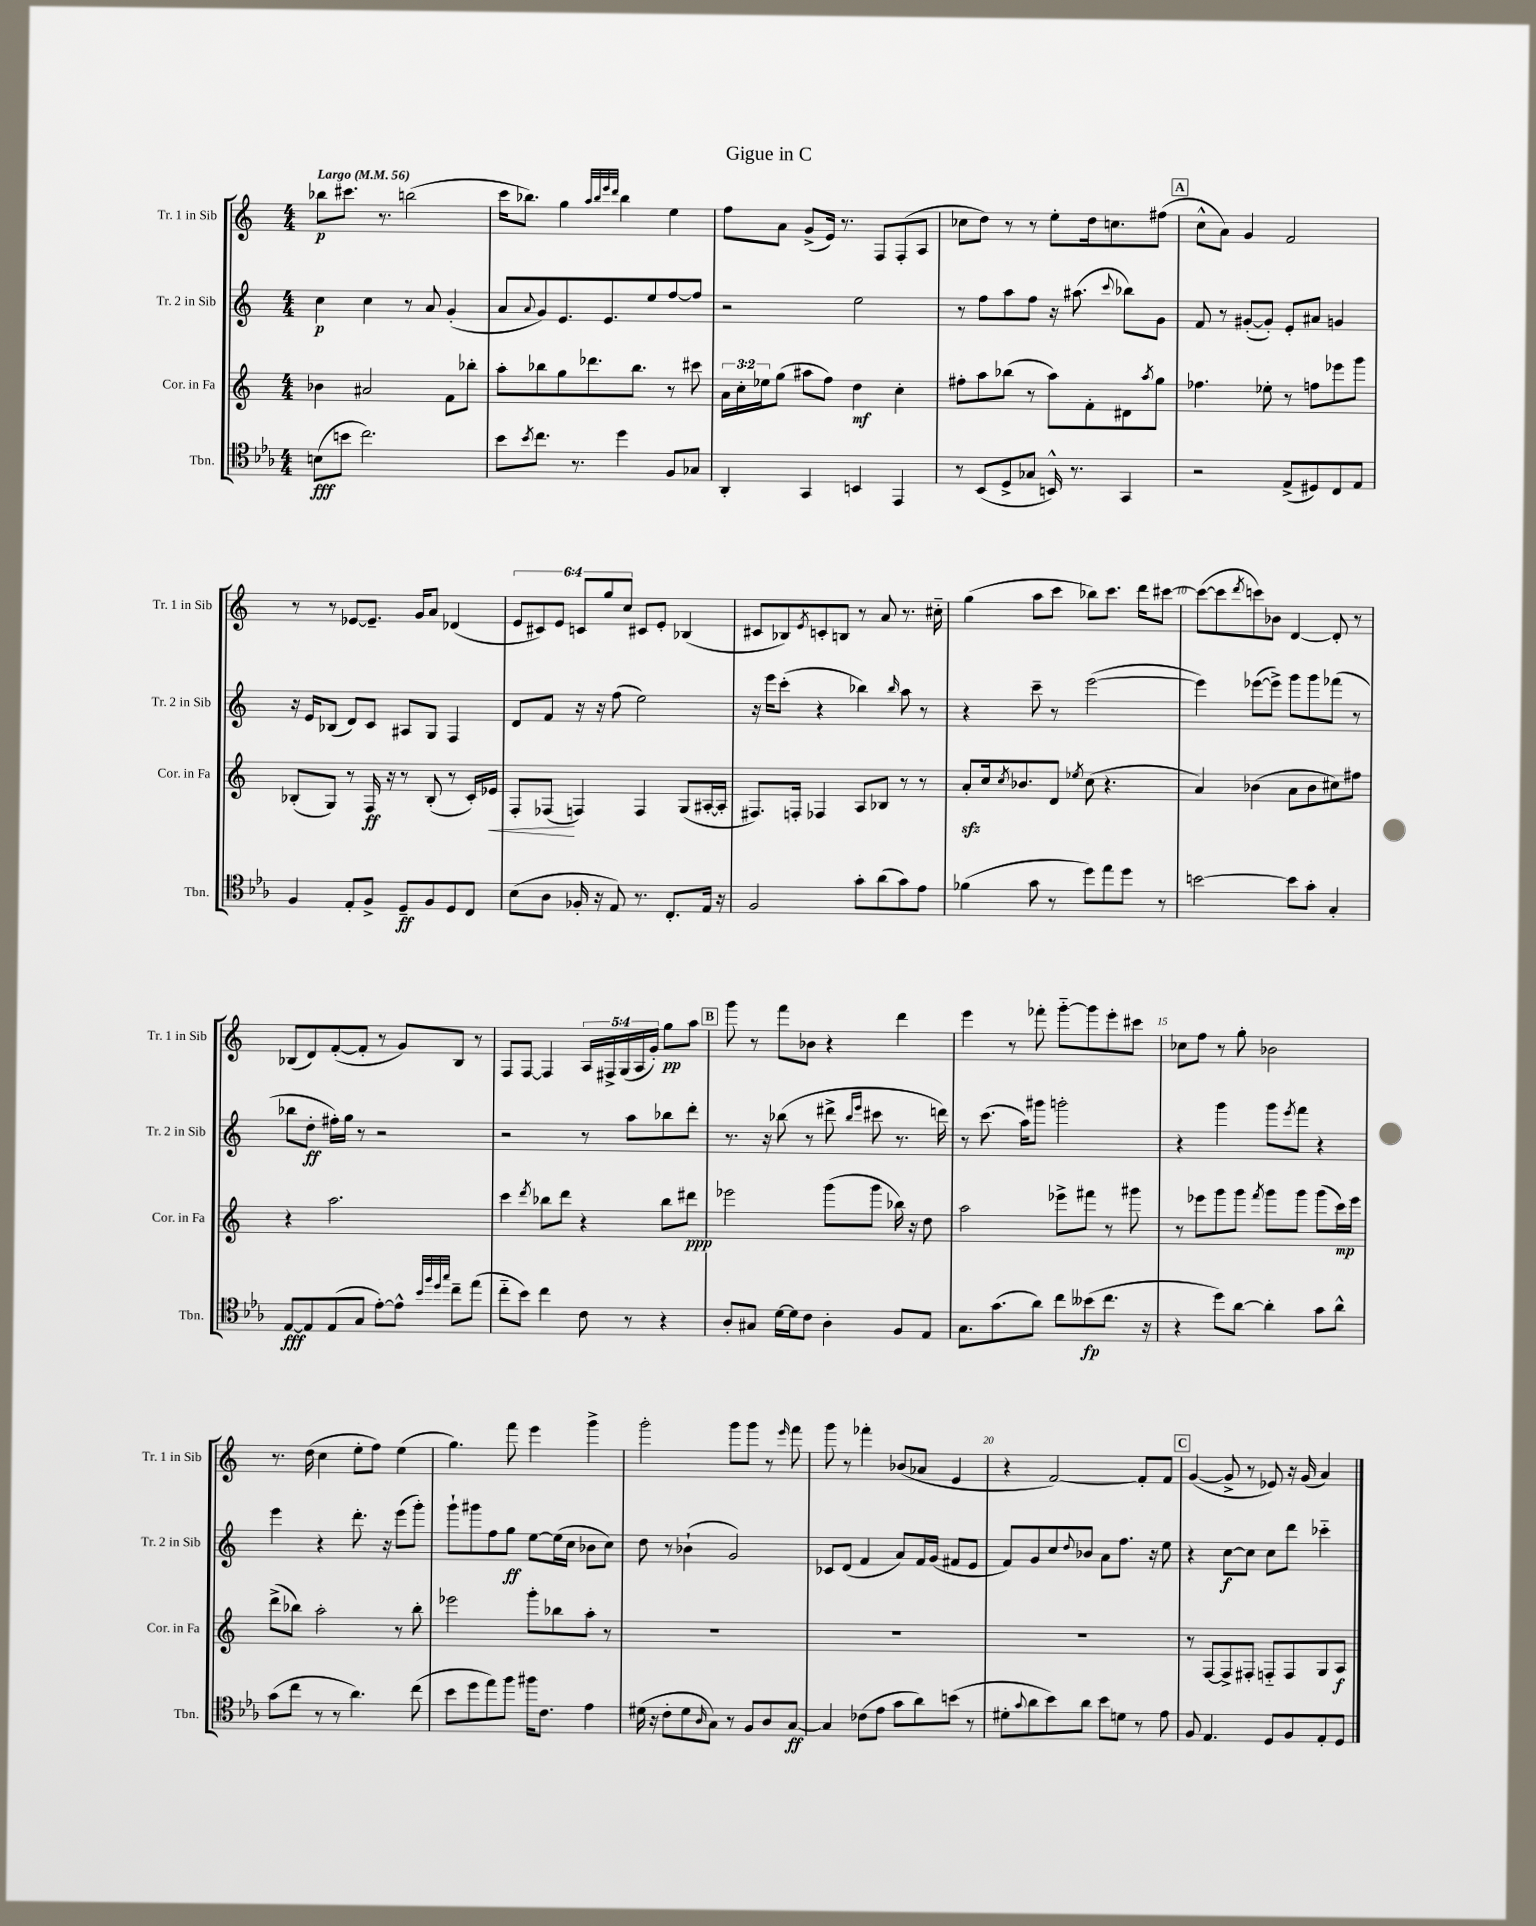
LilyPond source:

\header { title = "Gigue in C" }
<<
\new StaffGroup <<
\new Staff = "s0" \with { instrumentName = "Tr. 1 in Sib" shortInstrumentName = "Tr. 1 in Sib" } {
    \clef treble \key c \major \numericTimeSignature \time 4/4 \override Staff.TupletNumber.text = #tuplet-number::calc-fraction-text \tempo "Largo" 4 = 56
    bes''8\p cis'''8. r8. b''2( |
    c'''16 bes''8.) g''4 \grace { a''32 bes''32 e'''32 d'''32 } bes''4 e''4 |
    f''8 a'8 g'8->( e'16) r8. f8 f8-.( a8 |
    ces''8 d''8) r8 r8 e''8-. d''16 c''8. fis''8( |
    \mark \markup { \box "A" } c''8-^ a'8) g'4 f'2 |
    r8 r8 ees'8~ ees'8.-- g'16 a'8 des'4( |
    \tuplet 6/4 { e'8 cis'8) e'8 c'8 g''8 c''8 } cis'8 e'8-. bes4( |
    cis'8 bes8) \acciaccatura { e'8 } c'8-. b8 r8 a'8 r8. cis''16-_ |
    g''4( a''8 c'''8 bes''8) c'''8. d'''16 cis'''8~ |
    cis'''8~( cis'''8 \acciaccatura { d'''8 } c'''8) bes'8 d'4~ d'8-. r8 |
    bes8( d'8) f'8~-.( f'8-. r8 g'8) bes8 r8 |
    f8 f8~ f4 \tuplet 5/4 { a16 fis16-> g16( a16 g'16-.) } g''8\pp a''8 |
    \mark \markup { \box "B" } g'''8 r8 f'''8 bes'8 r4 d'''4 |
    e'''4 r8 fes'''8-. g'''8~-_ g'''8 e'''8-. cis'''8 |
    ces''8 f''8 r8 g''8-. bes'2 |
    r8. d''16( c''4 e''8-. f''8) e''4( |
    g''4.) f'''8 e'''4 g'''4-> |
    g'''2-. g'''8 g'''8 r8 \grace { e'''16 } f'''8 |
    g'''8 r8 fes'''4-. bes'8( aes'8 e'4 |
    r4 f'2~) f'8-. f'8 |
    \mark \markup { \box "C" } g'4~( g'8-> r8 ees'8) r16 g'16( a'4) \bar "|." |
}
\new Staff = "s1" \with { instrumentName = "Tr. 2 in Sib" shortInstrumentName = "Tr. 2 in Sib" } {
    \clef treble \key c \major \numericTimeSignature \time 4/4
    c''4\p c''4 r8 a'8 g'4-.( |
    a'8 \appoggiatura { a'8 } g'8) e'8. e'8. e''8 f''8~ f''8 |
    r2 e''2 |
    r8 f''8 a''8 f''8 r16 ais''8.( \appoggiatura { c'''8 } bes''8) g'8 |
    \mark \markup { \box "A" } f'8 r8 gis'8~-.( gis'8-.) e'8-. ais'8 g'4 |
    r16 e'16 bes8( d'8) c'8 ais8 g8 f4 |
    d'8 f'8 r16 r16 f''8( e''2) |
    r16 e'''16 c'''8-.( r4 bes''4) \grace { bes''16 } a''8 r8 |
    r4 c'''8-- r8 e'''2~( |
    e'''4) ees'''8~( ees'''8->) g'''8 g'''8 fes'''8( r8 |
    bes''8 d''8-.\ff fis''16-.) g''16 r8 r2 |
    r2 r8 a''8 bes''8 d'''8-. |
    \mark \markup { \box "B" } r8. r16 bes''8( r8 dis'''8-> \grace { bes''16 e'''16 } cis'''8 r8. d'''16) |
    r8 c'''8.( a''16) gis'''8 g'''2-. |
    r4 g'''4 g'''8 \acciaccatura { e'''8 } f'''8 r4 |
    e'''4 r4 d'''8.-. r16 e'''8( g'''8-.) |
    g'''8-! gis'''8 f''8 g''8\ff e''8~ e''16( c''16 bes'8 c''8) |
    d''8 r8 bes'4-!( g'2) |
    ces'8 d'8( f'4 a'8) f'16 g'16( fis'8 e'8 |
    f'8) g'8 c''8 \appoggiatura { d''8 } bes'8 a'8 f''8. r16 e''8 |
    \mark \markup { \box "C" } r4 c''8~\f c''8 c''8 d'''8 ces'''4-_ \bar "|." |
}
\new Staff = "s2" \with { instrumentName = "Cor. in Fa" shortInstrumentName = "Cor. in Fa" } {
    \clef treble \key c \major \numericTimeSignature \time 4/4 \override Staff.TupletNumber.text = #tuplet-number::calc-fraction-text
    bes'4 ais'2 f'8 bes''8-. |
    a''8-. bes''8 g''8 des'''8. bes''8. r8 cis'''8 |
    \tuplet 3/2 { a'16 c''16-. ees''16 } g''8( ais''8 f''8) d''4\mf c''4-. |
    fis''8-. a''8 bes''8( r8 a''8) f'8-. dis'8 \acciaccatura { a''8 } g''8 |
    \mark \markup { \box "A" } fes''4. ees''8-. r8 f''8 ees'''8 g'''8 |
    bes8-.( g8) r8 f16\ff r16 r8 bes8-.( r8 c'16-.) ees'16\< |
    f8-. fes8\!( f4) f4 g8( ais16~-. ais16-. |
    fis8.) f16-. fes4 a8 bes8 r8 r8 |
    a'8-.\sfz c''16 \acciaccatura { c''8 } bes'8. d'8 \acciaccatura { ees''8 } c''8( r4. |
    a'4) bes'4( a'8 bes'8 cis''8) fis''8 |
    r4 a''2. |
    c'''4 \acciaccatura { d'''8 } bes''8 d'''8 r4 bes''8 dis'''8\ppp |
    \mark \markup { \box "B" } ees'''2 g'''8( g'''8 bes''16) r16 d''8 |
    a''2 ees'''8-> fis'''8 r8 gis'''8 |
    r8 ees'''8 g'''8 g'''8 \acciaccatura { f'''8 } g'''8 g'''8 g'''8( c'''16\mp) ees'''16 |
    d'''8->( bes''8) a''2-. r8 bes''8-. |
    ees'''2 g'''8-. bes''8 a''8-. r8 |
    R1 |
    R1 |
    R1 |
    \mark \markup { \box "C" } r8 f8~ f8-> fis8-. f8-_ f8 g8 a8\f \bar "|." |
}
\new Staff = "s3" \with { instrumentName = "Tbn." shortInstrumentName = "Tbn." } {
    \clef tenor \key ees \major \numericTimeSignature \time 4/4
    b8\fff( b'8 c''2.) |
    bes'8 \acciaccatura { bes'8 } c''8. r8. d''4 f8 ges8 |
    aes,4-. g,4 b,4 ees,4 |
    r8 bes,8( d8-> ges8 b,16-^) r8. g,4 |
    \mark \markup { \box "A" } r2 ees8->( dis8) c8 ees8 |
    f4 ees8-. f8-> d8--\ff f8 d8 c8 |
    bes8( aes8 fes16-. r16 ees8) r8. c8.-. ees16 r16 |
    f2 g'8-. aes'8( g'8) ees'8 |
    fes'4( g'8 r8 d''8) ees''8 d''8 r8 |
    b'2~ b'8 g'8-. g4-. |
    ees8~\fff ees8 ees8( g8 ees'8~-.) ees'8-^ \grace { bes'32 f''32 d''32 g''32 } c''8-- ees''8( |
    c''8-_ bes'8) c''4 c'8 r8 r4 |
    \mark \markup { \box "B" } aes8-. gis8 d'16~ d'16 c'8 aes4-. f8 ees8 |
    g8. g'8.( aes'8) c''8 beses'8\fp( c''8. r16 |
    r4 d''8) aes'8~ aes'4-. g'8 aes'8-^ |
    g'8( c''8 r8 r8 aes'4.) c''8( |
    bes'8 d''8 ees''8) f''8 fis''16 c'8. ees'4 |
    dis'16( r16 c'8-. dis'8 \grace { aes16 } g8) r8 f8 aes8 g8~\ff |
    g4 ces'8( ees'8 g'8 aes'8) b'8( r8 |
    dis'8-. \appoggiatura { g'8 } aes'8 bes'8) aes'8 bes'8 d'8 r8 ees'8 |
    \mark \markup { \box "C" } f8 ees4. d8 f8 ees8-. d8 \bar "|." |
}
>>
>>
\layout { \context { \Score \override BarNumber.break-visibility = ##(#f #t #t) barNumberVisibility = #(every-nth-bar-number-visible 5) } }
